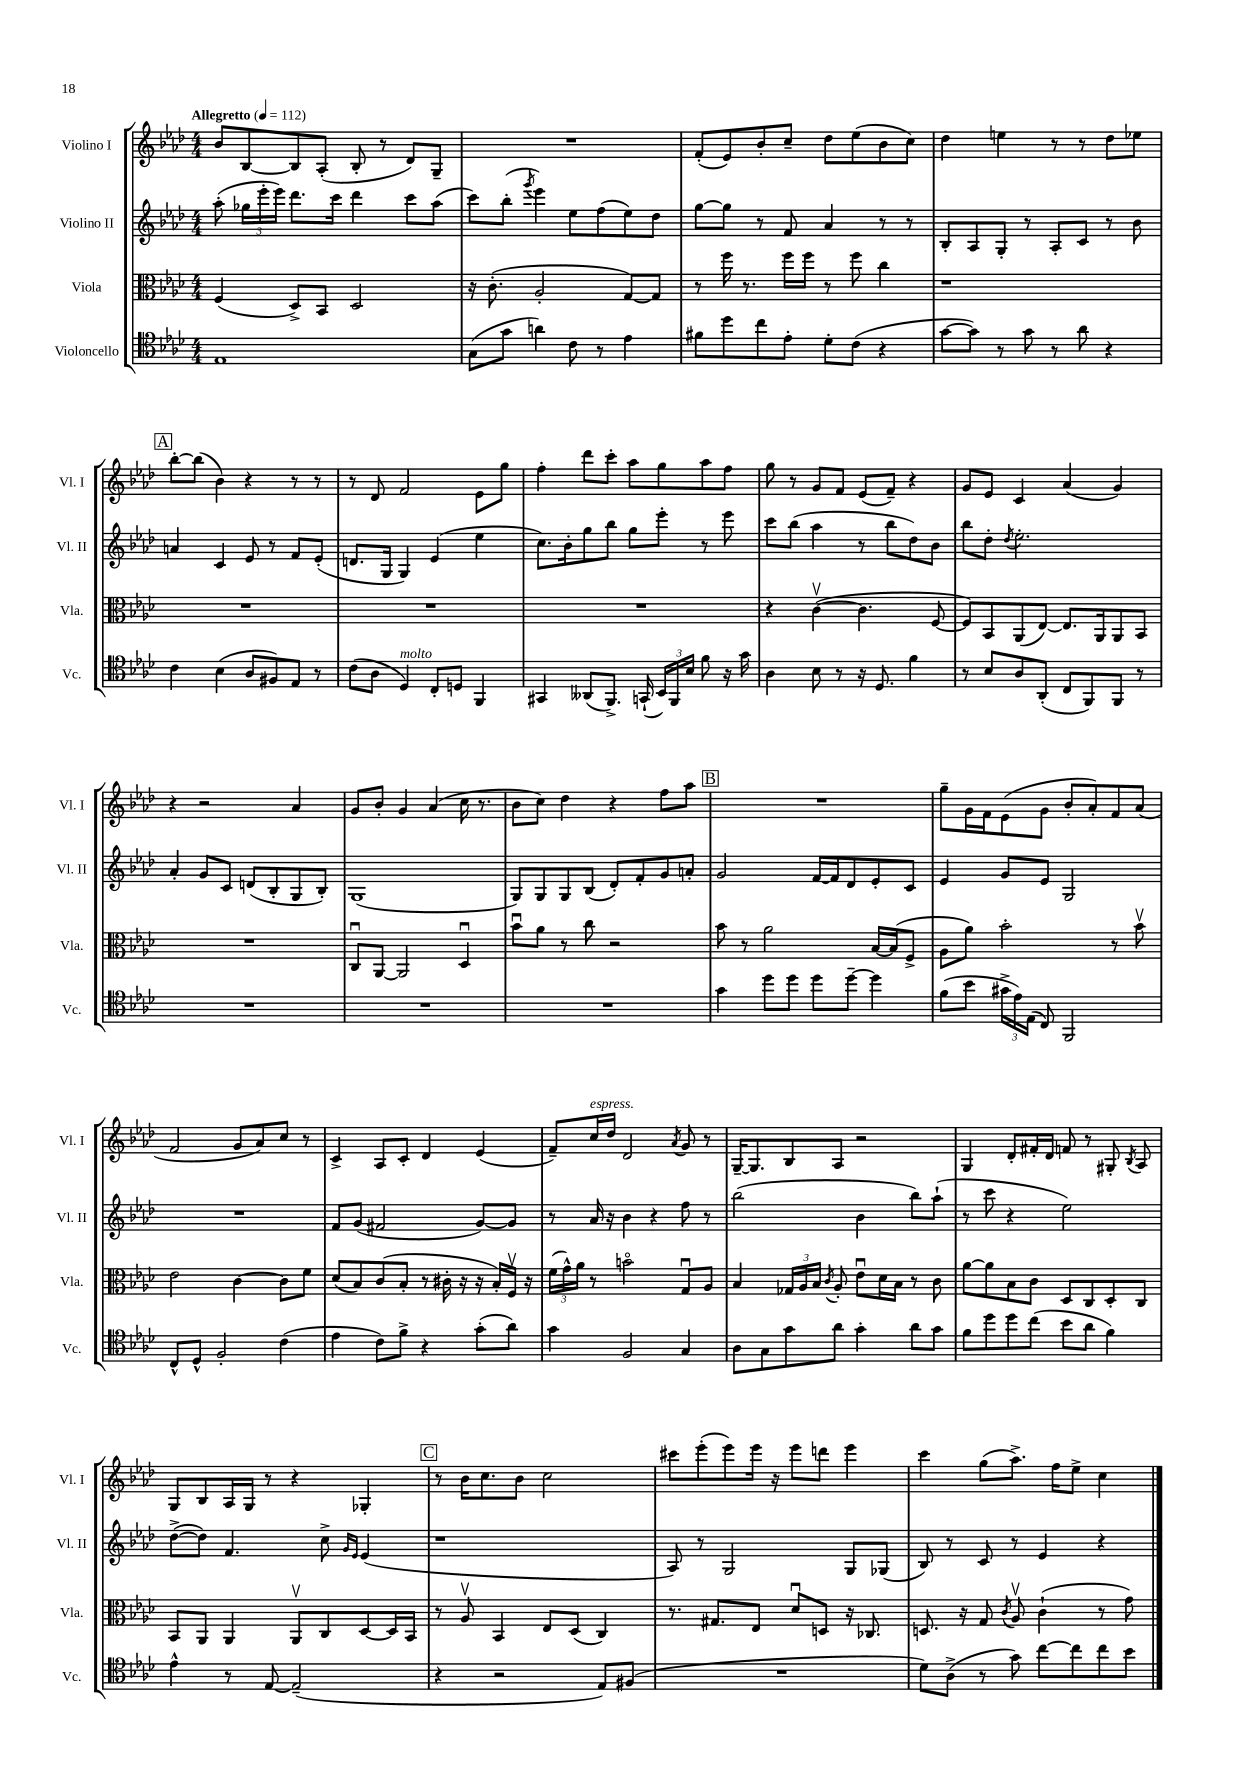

**kern	**kern	**kern	**kern
*staff4	*staff3	*staff2	*staff1
*clefC4	*clefC3	*clefG2	*clefG2
*k[b-e-a-d-]	*k[b-e-a-d-]	*k[b-e-a-d-]	*k[b-e-a-d-]
*M4/4	*M4/4	*M4/4	*M4/4
*MM112	*MM112	*MM112	*MM112
1E-	(4F	(8aa-'	8b-
.	.	24gg-	[8B-
.	.	24eee-'	.
.	.	24eee-)	.
.	8D-^)	8.ddd-	8B-]
.	8BB-	.	(8A-'
.	.	16ccc	.
.	2D-	4ddd-	8B-'
.	.	.	8r
.	.	8ccc	8d-)
.	.	(8aa-	8G~
=	=	=	=
(8G	16r	8ccc)	1r
.	(8.c'	.	.
8g	.	(8bb-'	.
.	.	8qggg	.
4a)	2A-'	4eee-)	.
8c	.	8ee-	.
8r	.	(8ff	.
4e-	[8G)	8ee-)	.
.	8G]	8dd-	.
=	=	=	=
8f#	8r	[8gg	(8f'
8dd-	16ff	8gg]	8e-)
.	8.r	.	.
8cc	.	8r	8b-'
8e-'	16ff	8f	8cc~
.	16ff	.	.
8d-'	8r	4a-	8dd-
(8c	8ff	.	(8ee-
4r	4cc	8r	8b-
.	.	8r	8cc)
=	=	=	=
[8g	1r	8B-'	4dd-
8g])	.	8A-	.
8r	.	8G'	4ee
8g	.	8r	.
8r	.	8A-'	8r
8a-	.	8c	8r
4r	.	8r	8dd-
.	.	8b-	8ee-
=	=	=	=
4c	1r	4a	[8bb-'
.	.	.	(8bb-]
(4B-	.	4c	4b-)
8A-	.	8e-	4r
8F#)	.	8r	.
8E-	.	8f	8r
8r	.	(8e-'	8r
=	=	=	=
(8c	1r	8.d	8r
8A-	.	.	8d-
.	.	16G	.
4D-)	.	4G)	2f
8C'	.	(4e-	.
8D	.	.	.
4FF	.	4ee-	8e-
.	.	.	8gg
=	=	=	=
4GG#	1r	8.cc)	4ff'
.	.	16b-'	.
(8AA--	.	8gg	8ddd-
8.FF^)	.	8bb-	8ccc'
.	.	8gg	8aa-
(16GG`	.	.	.
24BB-)	.	8eee-'	8gg
24FF	.	.	.
24B-	.	.	.
8f	.	8r	8aa-
16r	.	8eee-	8ff
16g	.	.	.
=	=	=	=
4A-	4r	8ccc	8gg
.	.	(8bb-	8r
8B-	([4cv	4aa-	8g
8r	.	.	8f
16r	4.c]	8r	(8e-
8.D-	.	.	.
.	.	8bb-	8f~)
4f	.	8dd-)	4r
.	[8F	8b-	.
=	=	=	=
8r	8F])	8bb-	8g
8B-	8BB-	8dd-'	8e-
.	.	8qdd-	.
8A-	(8AA-	2.ee-'	4c
(8AA-'	[8E-)	.	.
8C	8.E-]	.	(4a-
8FF)	.	.	.
.	16AA-	.	.
8FF	8AA-	.	4g)
8r	8BB-	.	.
=	=	=	=
1r	1r	4a-'	4r
.	.	8g	2r
.	.	8c	.
.	.	(8d	.
.	.	8B-'	.
.	.	8G	4a-
.	.	8B-')	.
=	=	=	=
1r	8Cu	(1G	8g
.	[8AA-	.	8b-'
.	2AA-]	.	4g
.	.	.	(4a-
.	4D-u	.	16cc
.	.	.	8.r
=	=	=	=
1r	8b-u	8G)	8b-
.	8a-	8G	8cc)
.	8r	8G	4dd-
.	8cc	(8B-	.
.	2r	8d-')	4r
.	.	8f'	.
.	.	8g	8ff
.	.	8a'	8aa-
=	=	=	=
4g	8b-	2g	1r
.	8r	.	.
8dd-	2a-	.	.
8dd-	.	.	.
8dd-	.	[16f	.
.	.	16f]	.
[8dd-~	.	8d-	.
4dd-]	[16B-	8e-'	.
.	(16B-]	.	.
.	8F^	8c	.
=	=	=	=
(8f	8A-	4e-	8gg~
8b-	8a-)	.	16g
.	.	.	16f
24g#^	2b-'	8g	(8e-
24e-)	.	.	.
(24E-	.	.	.
8C)	.	8e-	8g
2FF	.	2G	8b-'
.	.	.	8a-')
.	8r	.	8f
.	8b-v	.	(8a-
=	=	=	=
8C^^	2e-	1r	2f
8D-^^	.	.	.
2F'	.	.	.
.	[4c	.	8g
.	.	.	8a-)
(4c	8c]	.	8cc
.	8f	.	8r
=	=	=	=
4e-	(8d-	8f	4c^
.	8B-)	(8g	.
8c)	(8c	2f#	8A-
8f^	8B-'	.	8c'
4r	8r	.	4d-
.	16c#'	.	.
.	16r	.	.
(8g'	16r	[8g)	(4e-
.	16B-')	.	.
8a-)	16Fv	8g]	.
.	16r	.	.
=	=	=	=
4g	(24f	8r	8f~)
.	24g^^)	.	.
.	24a-	.	.
.	8r	16a-	16cc
.	.	16r	16dd-
2F	2bo	4b-	2d-
.	.	4r	.
.	.	.	8qa-
4G	8Gu	8ff	8g
.	8A-	8r	8r
=	=	=	=
8A-	4B-	(2bb-	[16G~
.	.	.	8.G]
8G	.	.	.
8g	24G-	.	8B-
.	24A-	.	.
.	24B-	.	.
.	8qc	.	.
8a-	8A-'	.	8A-
4g'	8e-u	4b-	2r
.	16d-	.	.
.	16B-	.	.
8a-	8r	8bb-)	.
8g	8c	(8aa-`	.
=	=	=	=
8f	[8a-	8r	4G
8dd-	8a-]	8ccc	.
8dd-	8B-	4r	8d-'
(8cc	8c	.	16f#'
.	.	.	16d-
8b-	8D-	2ee-)	8f
8a-	8C	.	8r
4f)	8D-'	.	8G#'
.	.	.	8qB-
.	8C	.	8A-
=	=	=	=
4e-^^	8BB-	([8dd-^	8G
.	8AA-	8dd-])	8B-
8r	4AA-	4.f	16A-
.	.	.	16G
[8E-	.	.	8r
(2E-~]	8AA-v	.	4r
.	8C	8cc^	.
.	.	16qqg	.
.	.	16qqe-	.
.	[8D-	(4e-	4G-'
.	16D-]	.	.
.	16BB-	.	.
=	=	=	=
4r	8r	1r	8r
.	8A-v	.	16b-
.	.	.	8.cc
2r	4BB-	.	.
.	.	.	8b-
.	8E-	.	2cc
.	(8D-	.	.
8E-)	4C)	.	.
(8F#	.	.	.
=	=	=	=
1r	8.r	8A-)	8ccc#
.	.	8r	(8eee-'
.	8.G#	.	.
.	.	2G	8eee-)
.	8E-	.	16eee-
.	.	.	16r
.	8d-u	.	8eee-
.	8D	.	8ddd
.	16r	8G	4eee-
.	8.C-	.	.
.	.	(8G-	.
=	=	=	=
8d-)	8.D	8B-)	4ccc
(8A-^	.	8r	.
.	16r	.	.
8r	8G	8c	(8gg
.	8qc	.	.
8g)	8A-v	8r	8.aa-^)
[8cc	(4c`	4e-	.
.	.	.	16ff
8cc]	.	.	8ee-^
8cc	8r	4r	4cc
8b-	8g)	.	.
==	==	==	==
*-	*-	*-	*-
